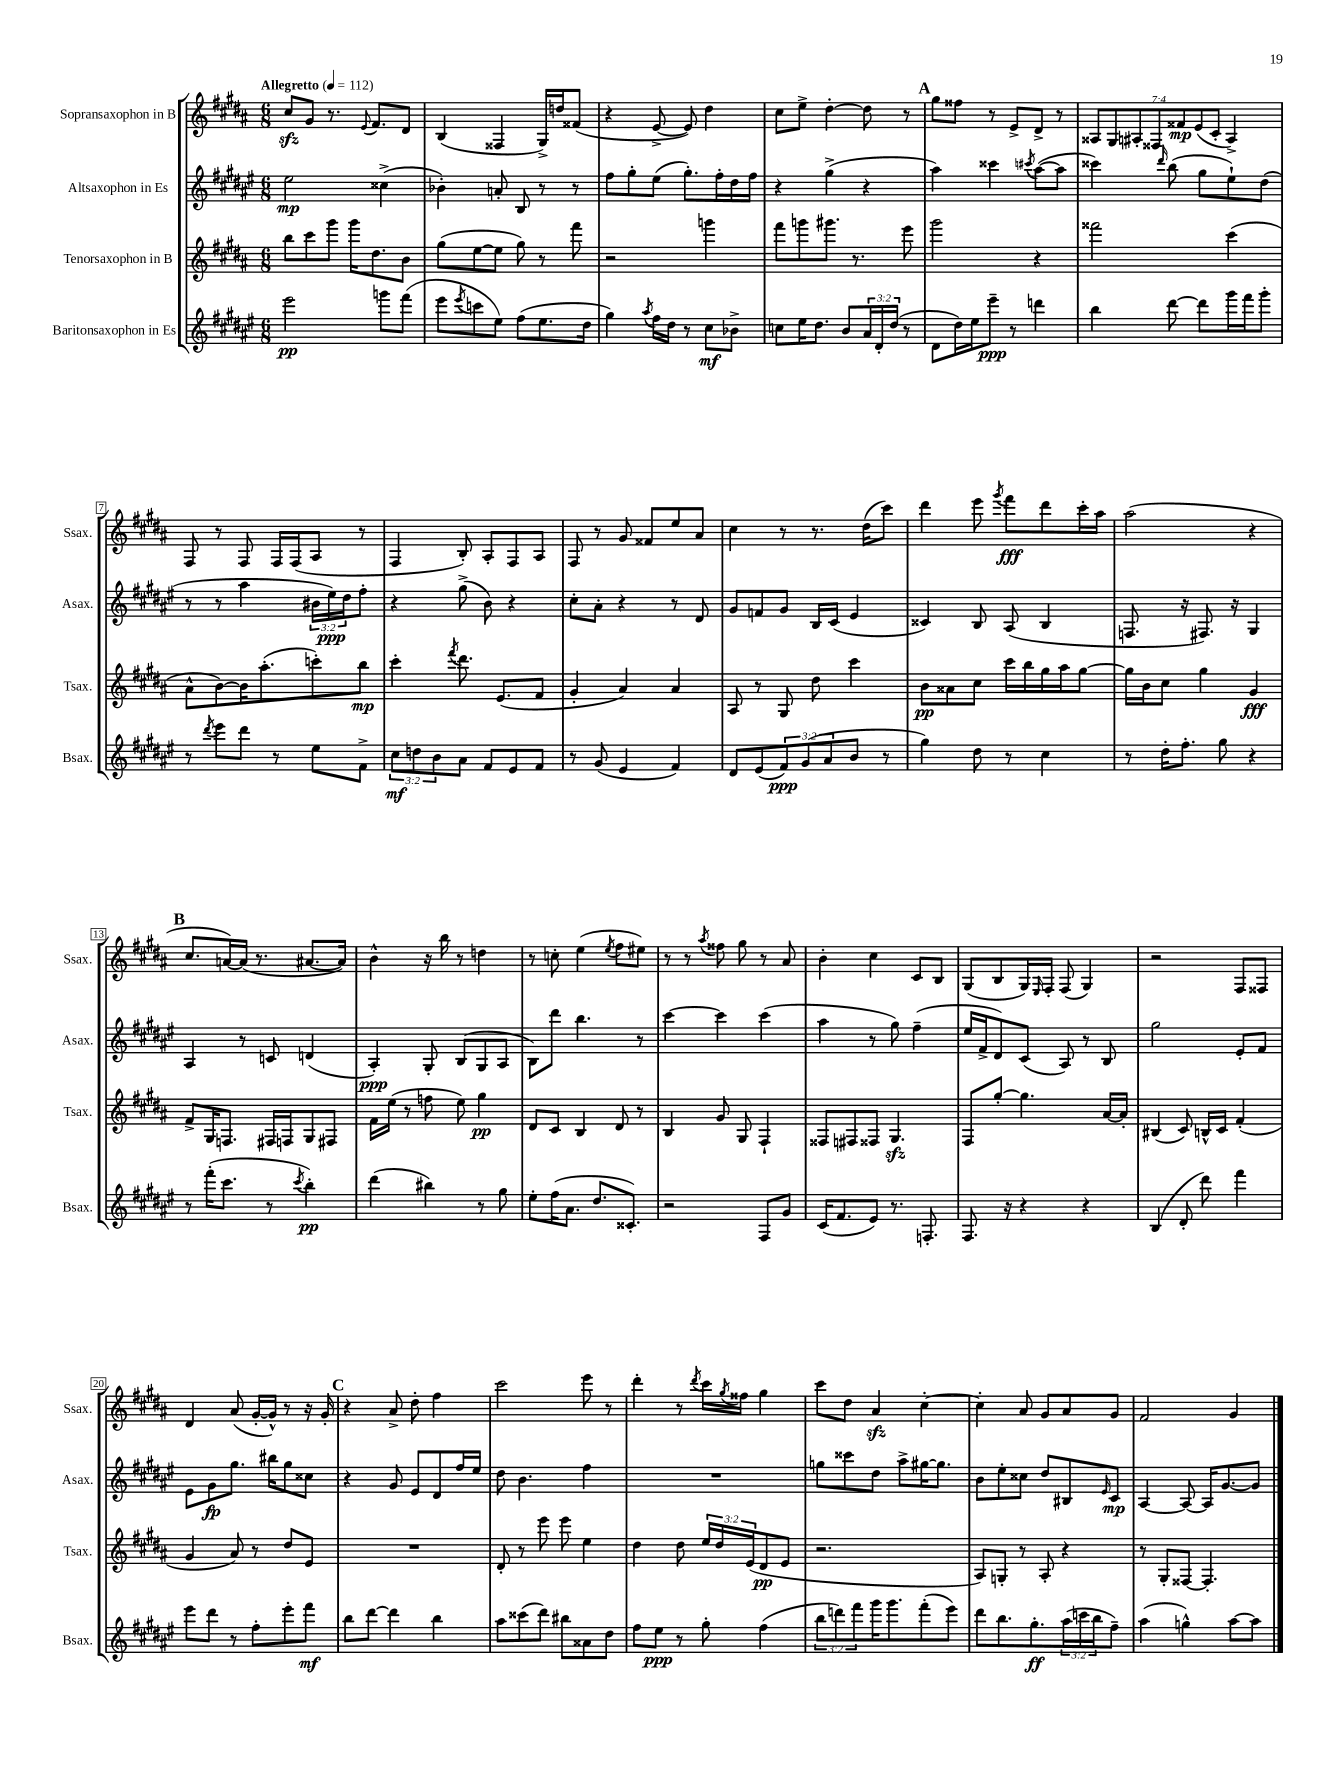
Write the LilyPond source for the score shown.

<<
\new StaffGroup <<
\new Staff = "s0" \with { instrumentName = "Sopransaxophon in B" shortInstrumentName = "Ssax." } {
    \clef treble \key b \major \numericTimeSignature \time 6/8 \override Staff.TupletNumber.text = #tuplet-number::calc-fraction-text \tempo "Allegretto" 4 = 112
    cis''8\sfz gis'8 r8. \appoggiatura { e'8 } fis'8. dis'8 |
    b4( fisis4 gis16->) d''16 fisis'8( |
    r4 e'8~-> e'8) dis''4 |
    cis''8 e''8-> dis''4~-. dis''8 r8 |
    \mark \markup { \bold "A" } gis''8 fisis''8 r8 e'8-> dis'8-> r8 |
    \tuplet 7/4 { aisis8 gis8 ais8-. fisis8 fisis'8\mp e'8( cis'8-. } ais4->) |
    fis8 r8 fis8 fis16 fis16( ais8 r8 |
    fis4 b8-.) ais8-. fis8 ais8 |
    fis8 r8 gis'8 fisis'8 e''8 ais'8 |
    cis''4 r8 r8. dis''16( cis'''8) |
    dis'''4 e'''8 \acciaccatura { gis'''8 } fis'''8\fff dis'''8 cis'''16-. ais''16 |
    ais''2( r4 |
    \mark \markup { \bold "B" } cis''8. a'16~) a'16( r8. ais'8.~ ais'16) |
    b'4-^ r16 b''16 r8 d''4 |
    r8 c''8-. e''4( \acciaccatura { e''8 } fis''8 eis''8) |
    r8 r8 \acciaccatura { ais''8 } fisis''8 gis''8 r8 ais'8 |
    b'4-. cis''4 cis'8 b8 |
    gis8( b8 gis16) \grace { e16 } fis16-. fis8( gis4) |
    r2 fis8 fisis8 |
    dis'4 ais'8( gis'16~-. gis'16-^) r8 r16 gis'16-. |
    \mark \markup { \bold "C" } r4 ais'8-> dis''8-. fis''4 |
    cis'''2 e'''8 r8 |
    dis'''4-. r8 \acciaccatura { dis'''8 } cis'''16 \acciaccatura { gis''8 } fisis''16 gis''4 |
    cis'''8 dis''8 ais'4\sfz cis''4~-. |
    cis''4-. ais'8 gis'8 ais'8 gis'8 |
    fis'2 gis'4 \bar "|." |
}
\new Staff = "s1" \with { instrumentName = "Altsaxophon in Es" shortInstrumentName = "Asax." } {
    \clef treble \key fis \major \numericTimeSignature \time 6/8 \override Staff.TupletNumber.text = #tuplet-number::calc-fraction-text
    eis''2\mp cisis''4->( |
    bes'4-.) a'8-. b8 r8 r8 |
    fis''8 gis''8-. eis''8( gis''8.-.) fis''16-. dis''16 fis''16 |
    r4 gis''4->( r4 |
    \mark \markup { \bold "A" } ais''4) cisis'''4 \acciaccatura { cis'''8 } ais''8~( ais''8 |
    cisis'''4) \grace { dis'''16 } b''8( gis''8 eis''8-!) dis''8( |
    r8 r8 ais''4 \tuplet 3/2 { bis'16 eis''16\ppp) dis''16 } fis''8-. |
    r4 gis''8->( b'8) r4 |
    cis''8-. ais'8-. r4 r8 dis'8 |
    gis'8 f'8 gis'8 b16 cis'16( eis'4 |
    cisis'4) b8 ais8( b4 |
    f8. r16 fis8.) r16 gis4 |
    \mark \markup { \bold "B" } ais4 r8 c'8 d'4( |
    ais4-.\ppp) gis8-. b8( gis8 ais8 |
    b8) dis'''8 b''4. r8 |
    cis'''4~ cis'''4 cis'''4( |
    ais''4 r8 gis''8) fis''4--( |
    eis''16 fis'16-> dis'8) cis'8( ais8) r8 b8 |
    gis''2 eis'8-. fis'8 |
    eis'8 gis'8\fp gis''8. bis''16 gis''8 cisis''8 |
    \mark \markup { \bold "C" } r4 gis'8 eis'8 dis'8 fis''16 eis''16 |
    dis''8 b'4. fis''4 |
    R2. |
    g''8 cisis'''8 dis''8 ais''8-> gis''16~ gis''8. |
    b'8 eis''8-. cisis''8 dis''8 bis8 \grace { eis'16 } cis'8\mp |
    ais4~ ais8~ ais16 gis'8.~ gis'8 \bar "|." |
}
\new Staff = "s2" \with { instrumentName = "Tenorsaxophon in B" shortInstrumentName = "Tsax." } {
    \clef treble \key b \major \numericTimeSignature \time 6/8 \override Staff.TupletNumber.text = #tuplet-number::calc-fraction-text
    b''8 cis'''8 gis'''8 gis'''16 dis''8. b'8 |
    gis''8( e''8~ e''8 gis''8) r8 fis'''8 |
    r2 g'''4 |
    fis'''8 g'''8 gis'''8. r8. e'''8 |
    \mark \markup { \bold "A" } gis'''2 r4 |
    fisis'''2 cis'''4( |
    ais'8-^ b'8~) b'16 ais''8.-.( c'''8-.) b''8\mp |
    cis'''4-. \acciaccatura { fis'''8 } dis'''8. e'8.( fis'8 |
    gis'4-. ais'4) ais'4 |
    ais8 r8 gis8 dis''8 cis'''4 |
    b'8\pp aisis'8 cis''8 cis'''16 b''16 gis''16 ais''16 gis''8~ |
    gis''16 b'16 cis''8 gis''4 gis'4\fff |
    \mark \markup { \bold "B" } fis'8-> gis16 f8. fis16 f16 gis8 fis8 |
    fis'16 e''16( r8 f''8 e''8) gis''4\pp |
    dis'8 cis'8 b4 dis'8 r8 |
    b4 gis'8 gis8 fis4-! |
    fisis8 fis8 fisis8 gis4.\sfz |
    fis8 gis''8~-. gis''4. ais'16~ ais'16-. |
    bis4( cis'8) b16-^ cis'16 fis'4-.( |
    gis'4 ais'8) r8 dis''8 e'8 |
    \mark \markup { \bold "C" } R2. |
    dis'8-. r8 e'''8 e'''8 e''4 |
    dis''4 dis''8 \tuplet 3/2 { e''16 dis''16 e'16( } dis'8\pp e'8 |
    r2. |
    ais8) g8-. r8 ais8-. r4 |
    r8 gis8-. fisis8~ fisis4.-. \bar "|." |
}
\new Staff = "s3" \with { instrumentName = "Baritonsaxophon in Es" shortInstrumentName = "Bsax." } {
    \clef treble \key fis \major \numericTimeSignature \time 6/8 \override Staff.TupletNumber.text = #tuplet-number::calc-fraction-text
    eis'''2\pp g'''8 fis'''8( |
    eis'''8 \acciaccatura { eis'''8 } c'''8 eis''8) fis''8( eis''8. dis''16 |
    gis''4) \acciaccatura { ais''8 } fis''16 dis''16 r8 cis''8\mf bes'8-> |
    c''8 eis''16 dis''8. b'8 \tuplet 3/2 { ais'16 dis'16-. dis''16( } r8 |
    \mark \markup { \bold "A" } dis'8 dis''16) eis''16 eis'''8--\ppp r8 d'''4 |
    b''4 dis'''8~ dis'''8 gis'''16 fis'''16 gis'''8-. |
    r8 \acciaccatura { dis'''8 } eis'''8 dis'''8 r8 eis''8 fis'8-> |
    \tuplet 3/2 { cis''8\mf d''8 b'8 } ais'8 fis'8 eis'8 fis'8 |
    r8 gis'8( eis'4 fis'4) |
    dis'8 eis'8( \tuplet 3/2 { fis'8\ppp) gis'8( ais'8 } b'8 r8 |
    gis''4) dis''8 r8 cis''4 |
    r8 dis''16-. fis''8.-. gis''8 r4 |
    \mark \markup { \bold "B" } r8 fis'''16-.( cis'''8. r8 \acciaccatura { cis'''8 } b''4-.\pp) |
    dis'''4( bis''4) r8 gis''8 |
    eis''8-. fis''16( ais'8. dis''8. cisis'8.-.) |
    r2 fis8 gis'8 |
    cis'16( fis'8. eis'8) r8. f8.-. |
    fis8. r16 r4 r4 |
    b4( dis'8-. dis'''8) fis'''4 |
    eis'''8 dis'''8 r8 fis''8-. eis'''8-. fis'''8\mf |
    \mark \markup { \bold "C" } b''8 dis'''8~ dis'''4 b''4 |
    ais''8 cisis'''8( dis'''8) bis''8 aisis'8 dis''8 |
    fis''8 eis''8\ppp r8 gis''8-. fis''4( |
    \tuplet 3/2 { b''8 d'''8) fis'''8 } gis'''16 gis'''8. fis'''8-.( eis'''8) |
    dis'''8 b''8. gis''8.-.\ff \tuplet 3/2 { ais''16( c'''16 b''16 } fis''8--) |
    ais''4( g''4-^) ais''8~ ais''8 \bar "|." |
}
>>
>>
\layout { \context { \Score \override BarNumber.stencil = #(make-stencil-boxer 0.1 0.3 ly:text-interface::print) } }
